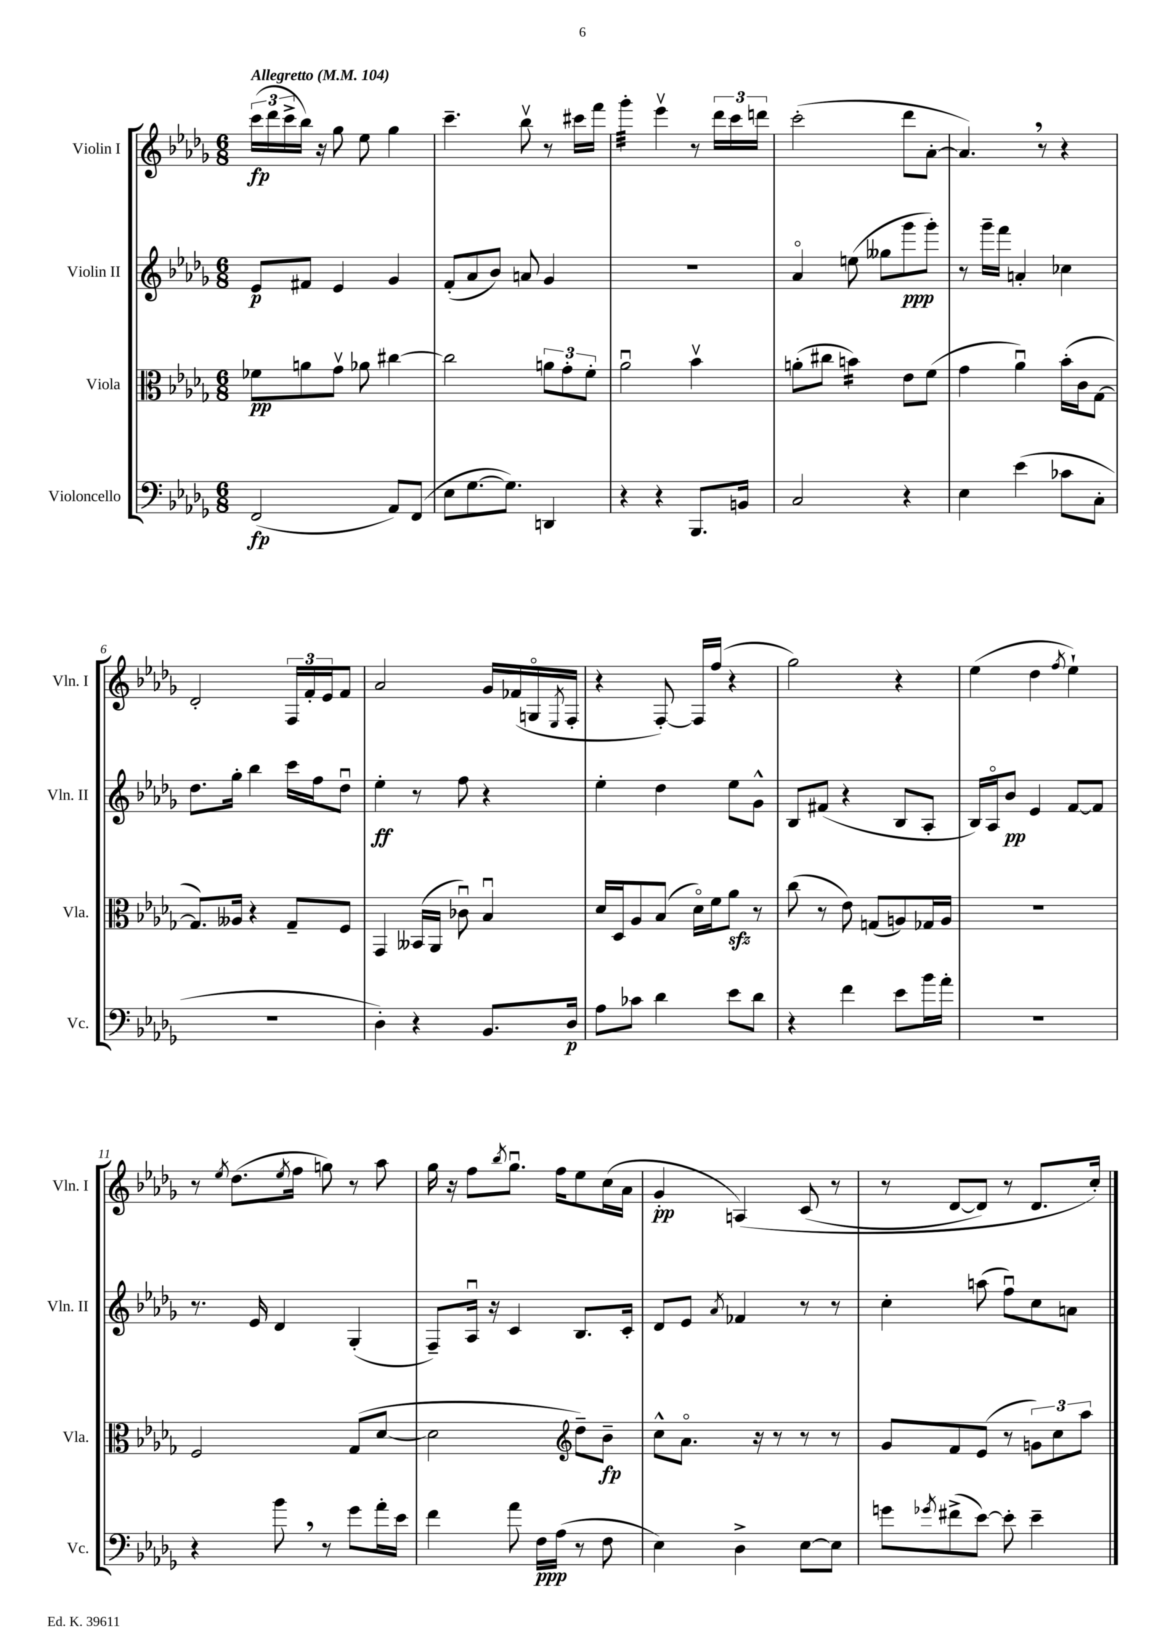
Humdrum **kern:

**kern	**kern	**kern	**kern
*staff4	*staff3	*staff2	*staff1
*clefF4	*clefC3	*clefG2	*clefG2
*k[b-e-a-d-g-]	*k[b-e-a-d-g-]	*k[b-e-a-d-g-]	*k[b-e-a-d-g-]
*M6/8	*M6/8	*M6/8	*M6/8
*MM104	*MM104	*MM104	*MM104
(2FF/	8f-\L	8e-/L	(24ccc\LL
.	.	.	24ddd-\
.	.	.	24ccc^\
.	8a\	8f#/J	16bb-\JJ)
.	.	.	16r
.	8g-v\J	4e-/	8gg-\
.	8a-\	.	8ee-\
8AA-/L)	[4cc#\	4g-/	4gg-\
(8FF/J	.	.	.
=	=	=	=
8E-\L	2cc#\]	(8f'/L	4.ccc~\
[8.G-\	.	8a-/	.
.	.	8b-/J)	.
8.G-\]J)	.	.	.
.	.	8a/	8bb-v\
4DD/	12a\L	4g-/	8r
.	12g-'\	.	.
.	.	.	16ccc#\LL
.	12f'\J	.	.
.	.	.	16fff\JJ
=	=	=	=
4r	2a-u\	2.r	4ggg-'\
4r	.	.	4eee-v\
8.BBB-/L	4b-v\	.	8r
.	.	.	24ddd-\LL
.	.	.	24ccc\
16BB/Jk	.	.	.
.	.	.	24ddd\JJ
=	=	=	=
2C/	(8a'\L	4a-o/	(2ccc'\
.	8cc#\J	.	.
.	4b\)	(8ee\	.
.	.	8gg--\L	.
4r	8e-\L	8ggg-\	8ddd-\L
.	(8f\J	8ggg-'\J)	[8a-'\J
=	=	=	=
4E-\	4g-\	8r	4.a-/])
.	.	16ggg-~\LL	.
.	.	16fff\JJ	.
(4e-\	4a-u\)	4a'/	.
.	.	.	8r
8c-\L	(16b-'\LL	4cc-\	4r
.	16c\J	.	.
8C'\J	[8G-\J	.	.
=	=	=	=
2.r	8.G-/]L)	8.dd-\L	2d-'/
.	16A--/Jk	16gg-'\Jk	.
.	4r	4bb-\	.
.	8G-~/L	16ccc\LL	24F/LL
.	.	.	24f'/
.	.	16ff\J	.
.	.	.	24e-/J
.	8F/J	8dd-u\J	8f/J
=	=	=	=
4D-'\)	4GG-/	4ee-'\	2a-/
4r	(16BB--/LL	8r	.
.	16AA-/JJ	.	.
.	8c-u\)	8ff\	.
8.BB-/L	4B-u/	4r	16g-/LL
.	.	.	(16f-/
.	.	.	16Go/
.	.	.	8qE-/
16D-/Jk	.	.	16F'/JJ
=	=	=	=
8A-\L	16d-/LL	4ee-'\	4r
.	16D-/J	.	.
8c-\J	8A-/	.	.
4d-\	(8B-/J	4dd-\	[8F'/)
.	16d-o\LL)	.	16F/]LL
.	16f\J	.	(16ff/JJ
8e-\L	8a-\J	8ee-\L	4r
8d-\J	8r	8g-^^\J	.
=	=	=	=
4r	(8cc\	8B-/L	2gg-\)
.	8r	(8f#/J	.
4f\	8e-\)	4r	.
.	(8G/L	.	.
8e-\L	8A/)	8B-/L	4r
16b-\L	16G-/L	8A-'/J	.
16a-'\JJ	16A/JJ	.	.
=	=	=	=
2.r	2.r	16B-/LL)	(4ee-\
.	.	16A-o/J	.
.	.	8b-/J	.
.	.	4e-/	4dd-\
.	.	.	8qff/
.	.	[8f/L	4ee-`\)
.	.	8f/]J	.
=	=	=	=
4r	2F/	8.r	8r
.	.	.	8qee-/
.	.	.	(8.dd-\L
.	.	16e-/	.
8b-\	.	4d-/	.
.	.	.	8qee-/
.	.	.	16ff\Jk
8r	.	.	8gg\)
8g-\L	(8G-/L	(4G-'/	8r
16a-'\L	[8d-/J	.	8aa-\
16e-\JJ	.	.	.
=	=	=	=
4f\	2d-\]	8F~/L)	16gg-\
.	.	.	16r
.	.	16A-u/Jk	8ff\L
.	.	16r	.
.	.	.	8qbb-/
8a-\	.	4c/	8.gg-u\J
16F\LL	.	.	.
(16A-\JJ	.	.	16ff\LK
*	*clefG2	*	*
8r	8dd-~\L)	8.B-/L	8ee-\
8F\	8b-~\J	.	(16cc\L
.	.	16c'/Jk	16a-\JJ
=	=	=	=
4E-\)	8cc^^\L	8d-/L	4g-'/
.	8.a-o\J	8e-/J	.
.	.	8qa-/	.
4D-^\	.	4f-/	&(4A/)
.	16r	.	.
.	8r	.	.
[8E-\L	8r	8r	(8c/
8E-\]J	8r	8r	8r
=	=	=	=
8g\L	8g-/L	4cc'\	8r
8qg-/	.	.	.
(8f#^\	8f/	.	[8d-/L
[8e-\J)	(8e-/J	(8aa\	8d-/]J)
8e-'\]	8r	8ffu\L)	8r
4e-~\	12g\L)	8cc\	8.d-/L
.	12cc\	.	.
.	.	8a\J	.
.	12aa-\J	.	.
.	.	.	16cc'/Jk&)
==	==	==	==
*-	*-	*-	*-
